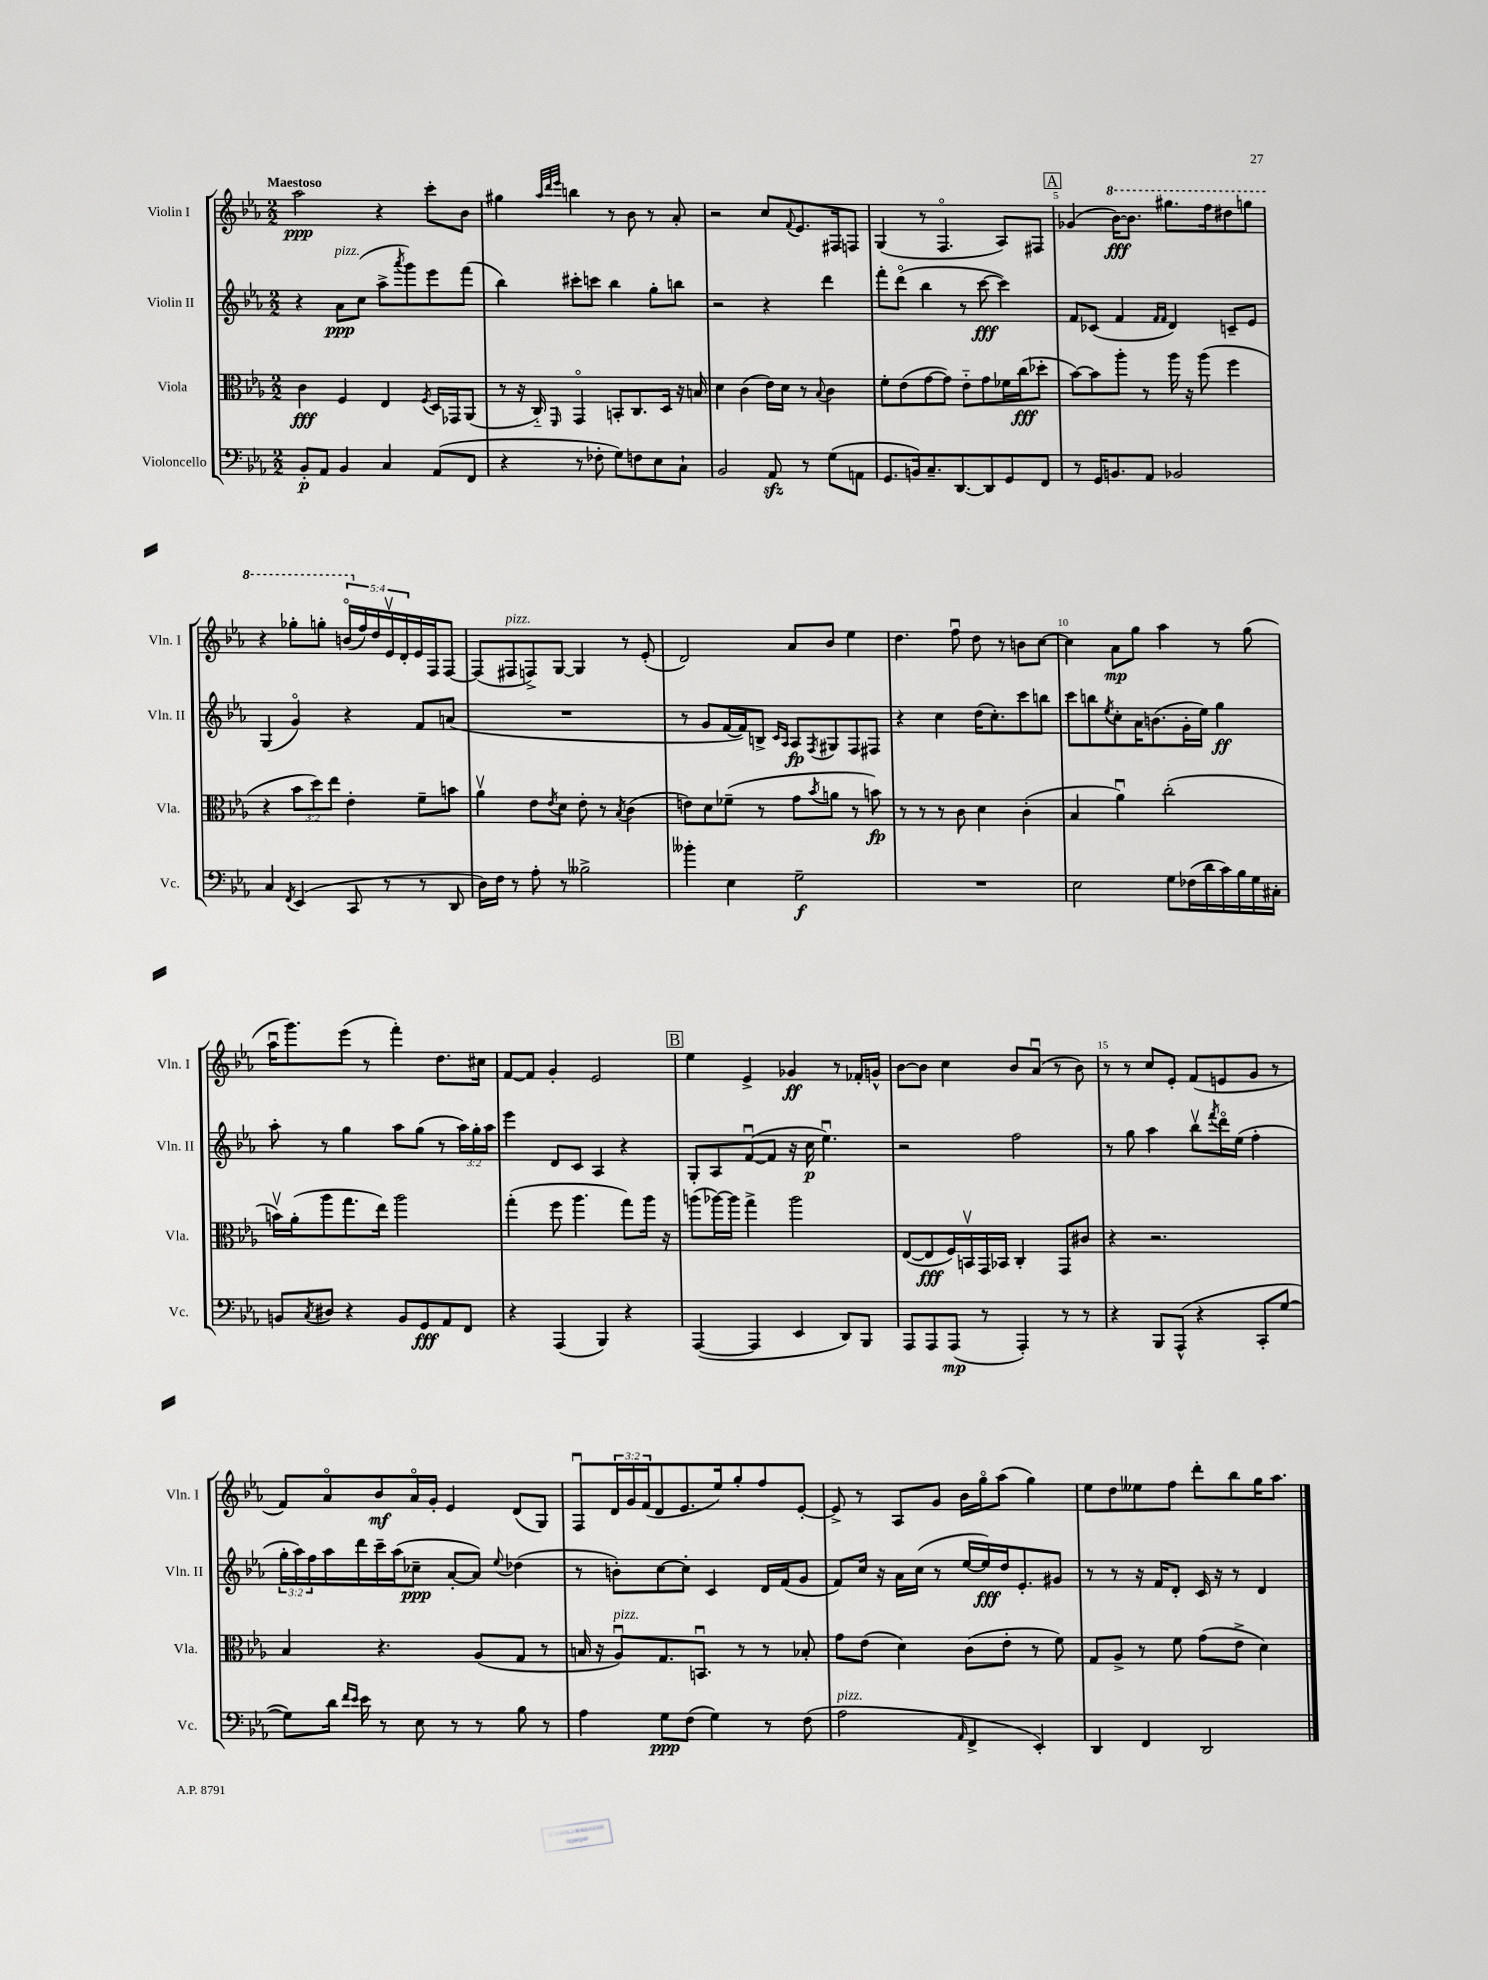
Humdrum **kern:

**kern	**kern	**kern	**kern
*staff4	*staff3	*staff2	*staff1
*clefF4	*clefC3	*clefG2	*clefG2
*k[b-e-a-]	*k[b-e-a-]	*k[b-e-a-]	*k[b-e-a-]
*M2/2	*M2/2	*M2/2	*M2/2
8BB-'/L	4c\	4r	2aa-\
8AA-/J	.	.	.
4BB-/	4F/	8a-\L	.
.	.	(8cc\J	.
4C/	4E-/	8aa-^\L	4r
.	.	8qaaa-/	.
.	.	8ggg\)	.
.	8qF/	.	.
(8AA-/L	16D/LL	8eee-\	8ccc'\L
.	16GG-/J	.	.
8FF/J	(8AA-/J	(8fff\J	8b-\J
=	=	=	=
4r	8r	4bb-\)	4gg#\
.	16r	.	.
.	16C'~/)	.	.
.	.	.	32qqaa-/LLL
.	.	.	32qqddd/
.	16qqFF/	.	32qqeee-/JJJ
8r	4GGo/	8ccc#'\L	4bb\
8F-'\	.	8ccc\J	.
8G\L)	8BB'/L	4bb-\	8r
8F\	8.C/	.	8b-\
8E-\	.	8gg'\L	8r
.	16D/Jk	.	.
8C`\J	16r	8bb\J	8a-'/
.	16B/	.	.
=	=	=	=
2BB-/	4d\	2r	2r
.	(4c\	.	.
8AA-/	16e-\LL)	4r	8cc/L
.	16d\JJ	.	.
.	.	.	8qqf/
8r	8r	.	8.e-/
.	8qqB-/	.	.
(8G\L	4c\	4ddd\	.
.	.	.	16F#/k
8AA\J	.	.	8F/J
=	=	=	=
8.GG/L	8f'\L	8fff'\L	(4G/
.	(8e-\	(8dddo\J	.
16BB/k)	.	.	.
8.C~/	[8g\	4bb-\	8r
.	8g\]J)	.	4.Fo/
[8.DD/	.	.	.
.	8e-'~\L	8r	.
8DD/]	8g\	[8ccc\	.
8GG/	16f-\L	4ccc\])	8A-/L)
.	(16cc\J	.	.
8FF/J	8dd-'\J	.	8F#/J
=	=	=	=
8r	[8b-\L)	8f/L	(4g-/
16GG/LK	8b-\]	(8c-/J	.
8.BB/	.	.	.
.	8aa-'\J	4f/	[16bb-\LK)
.	.	.	8.bb-\]J
8AA-/J	8r	.	.
.	.	16qqf/LL	.
.	.	16qqf/JJ	.
2BB-/	16aa-\	4d/)	8.ggg#\L
.	16r	.	.
.	(8aa-\	.	.
.	.	.	16fff\k
.	4ff\	8c~/L	8ddd#\
.	.	8e-/J	8ggg\J
=	=	=	=
4C/	4r	(4G/	4r
8qFF/	.	.	.
(4EE-/	12b-\L	4go/)	8ggg-'\L
.	12dd\)	.	.
.	.	.	8ggg'\J
.	12ee-\J	.	.
8CC/	4e-'\	4r	(20bbo/LL
.	.	.	20ff/)
.	.	.	20dd/
8r	.	.	.
.	.	.	20e-v/
.	.	.	20d'/
8r	8f~\L	8f/L	16e-/
.	.	.	16F/J
8DD/	8b\J	(8a/J	[8F/J
=	=	=	=
16D\LL)	4a-v\	1r	(8F/]L
16F\JJ	.	.	.
8r	.	.	8F#/
8A-'\	8e-\L	.	8F^/)
.	8qe-/	.	.
8r	8d\J	.	[8G/J
2B--^\	8e-'\	.	4G/]
.	8r	.	.
.	8qB-/	.	.
.	(4c\	.	8r
.	.	.	(8e-'/
=	=	=	=
4b--'\	8e\L)	8r	2d/)
.	8d\	8g/L	.
4E-\	(8f-~\J	[16f/L	.
.	.	16f/]J)	.
.	8r	8B^/J	.
.	.	16qqc/LL	.
.	.	16qqA-/JJ	.
2G~\	8g\L	8A-/L	8a-/L
.	8qb-/	8qF/	.
.	8a\J	8G#/	8b-/J
.	8r	8F/	4ee-\
.	8b\)	8F#/J	.
=	=	=	=
1r	8r	4r	4.dd\
.	8r	.	.
.	8r	4cc\	.
.	8c\	.	8ffu\
.	4d\	(16dd\LK	8dd\
.	.	8.cc'\)	.
.	.	.	8r
.	(4c'\	8ccc\	8b\L
.	.	8bb\J	[8cc\J
=	=	=	=
2E-\	4B-/	8ccc\L	4cc\]
.	.	8bb\	.
.	.	8qee-/	.
.	4a-u\)	8cc'\	8a-\L
.	.	16a-\K	8gg\J
.	.	(8.b\	.
8G\L	(2cc'\	.	4aa-\
(16F-\L	.	16g'\L	.
16d\	.	16ee-\JJ)	.
16c\)	.	4gg\	8r
16B-\	.	.	.
16G\	.	.	(8gg\
16C#'\JJ	.	.	.
=	=	=	=
8BB/L	16bv\LL)	8aa-'\	16aa-u\LK
.	(16a-'\J	.	8.ggg\)
8qC/	.	.	.
8D#/J	8aa-\	8r	.
4r	8.gg\	4gg\	(8eee-\J
.	.	.	8r
.	16ee-\Jk)	.	.
8BB/L	2aa-\	8aa-\L	4fff'\)
8GG/	.	(8gg\J	.
8AA-/	.	8r	8.dd\L
8FF/J	.	24aa-\LL)	.
.	.	24gg'\	.
.	.	.	16cc#\Jk
.	.	24aa-\JJ	.
=	=	=	=
4r	(4gg'\	4eee-\	[8f/L
.	.	.	8f/]J
(4AAA-/	8ff\	8d/L	4g'/
.	4.aa-\	8c/J	.
4BBB-/)	.	4A-/	2e-/
4r	8gg\L)	4r	.
.	16aa-\Jk	.	.
.	16r	.	.
=	=	=	=
([4AAA-/	(8aa\L	8G'/L	4ee-\
.	[16aa-\L)	8A-/	.
.	16aa-\]JJ	.	.
4AAA-/]	4gg^\	([8fu/	4e-^/
.	.	8f/]J	.
4EE-/	2aa-\	16r	4g-/
.	.	16cc\	.
.	.	4.ee-u\)	.
8DD/L)	.	.	8r
8BBB-/J	.	.	16f-'/LL
.	.	.	16g^^/JJ
=	=	=	=
8AAA-/L	([8E-/L	2r	[8b-\L
8AAA-/	8E-/]	.	8b-\]J
(8AAA-/J	16F/L)	.	4cc\
.	16BBv/	.	.
8r	16GG/	.	.
.	16BB-/JJ	.	.
4AAA-'/)	4C'/	2ff\	8b-/L
.	.	.	(8a-u/J
8r	8GG/L	.	8r
8r	8c#/J	.	8b-\)
=	=	=	=
4r	4r	8r	8r
.	.	8gg\	8r
8BBB-/L	2.r	4aa-\	8cc/L
(8AAA-^^/J	.	.	8e-'/J
4r	.	8bb-v\L	(8f/L
.	.	8qfff/	.
.	.	16dddo\L	8e/
.	.	(16ee-\JJ	.
8CC'/L	.	4ff'\	8g/J
[8G/J	.	.	8r
=	=	=	=
8G\]L)	4B-/	24gg'\LL	8f/L)
.	.	24aa-\)	.
.	.	24ff\	.
16d\Jk	.	16aa-\	8a-o/
16qqf/LL	.	.	.
16qqe-/JJ	.	.	.
16e-\	.	16ddd\	.
8r	4.r	16ccc~\	8b-/
.	.	(16aa-\J	.
8E-\	.	8cc-~\J	16a-o/L
.	.	.	16g'/JJ
8r	.	[8a-'/L	4e-/
8r	(8A-/L	8a-/]J)	.
.	.	8qqee-/	.
8B-\	8G/J	(4dd-\	(8d/L
8r	8r	.	8G/J)
=	=	=	=
4A-\	16B/	8r	8Fu/L
.	16r	.	.
.	8A-u/L)	8b'\L)	24d/L
.	.	.	24g/
.	.	.	(24f/J
8G\L	8.G/	[8cc\	8d/
(8F\J	.	8cc'\]J	8.e-/
.	8.BBu/J	.	.
4G\)	.	4c/	.
.	.	.	16ee-/k)
.	8r	.	8gg'/
8r	8r	16d/LL	8ff/
.	.	(16f/J	.
(8F\	8B-'/	8g/J	[8e-'/J
=	=	=	=
2A-\	8g\L	8f/L)	8e-^/]
.	(8e-\J	16cc/Jk	8r
.	.	16r	.
.	4d\)	16a-\LL	8A-/L
.	.	(16cc\JJ	.
.	.	8r	8g/J
16qqAA-/	.	.	.
4FF^/	(8c\L	[16ee-/LL	16b-\LL
.	.	16ee-/])	16ggo\J
.	8e-'\J	16dd/J	(8aa-\J
.	.	8.e-'/	.
4EE-'/)	8r	.	4gg\)
.	8f\)	8g#/J	.
=	=	=	=
4DD/	8G/L	8r	8ee-\L
.	8A-^/J	8r	8dd\
4FF/	8r	16r	8ee--\
.	.	16f/LK	.
.	8f\	8d'/J	8ff\J
2DD/	(8g\L	16c/	8ddd'\L
.	.	16r	.
.	8e-^\J	8r	8bb-\
.	4d\)	4d/	16gg\K
.	.	.	8.aa-\J
==	==	==	==
*-	*-	*-	*-
